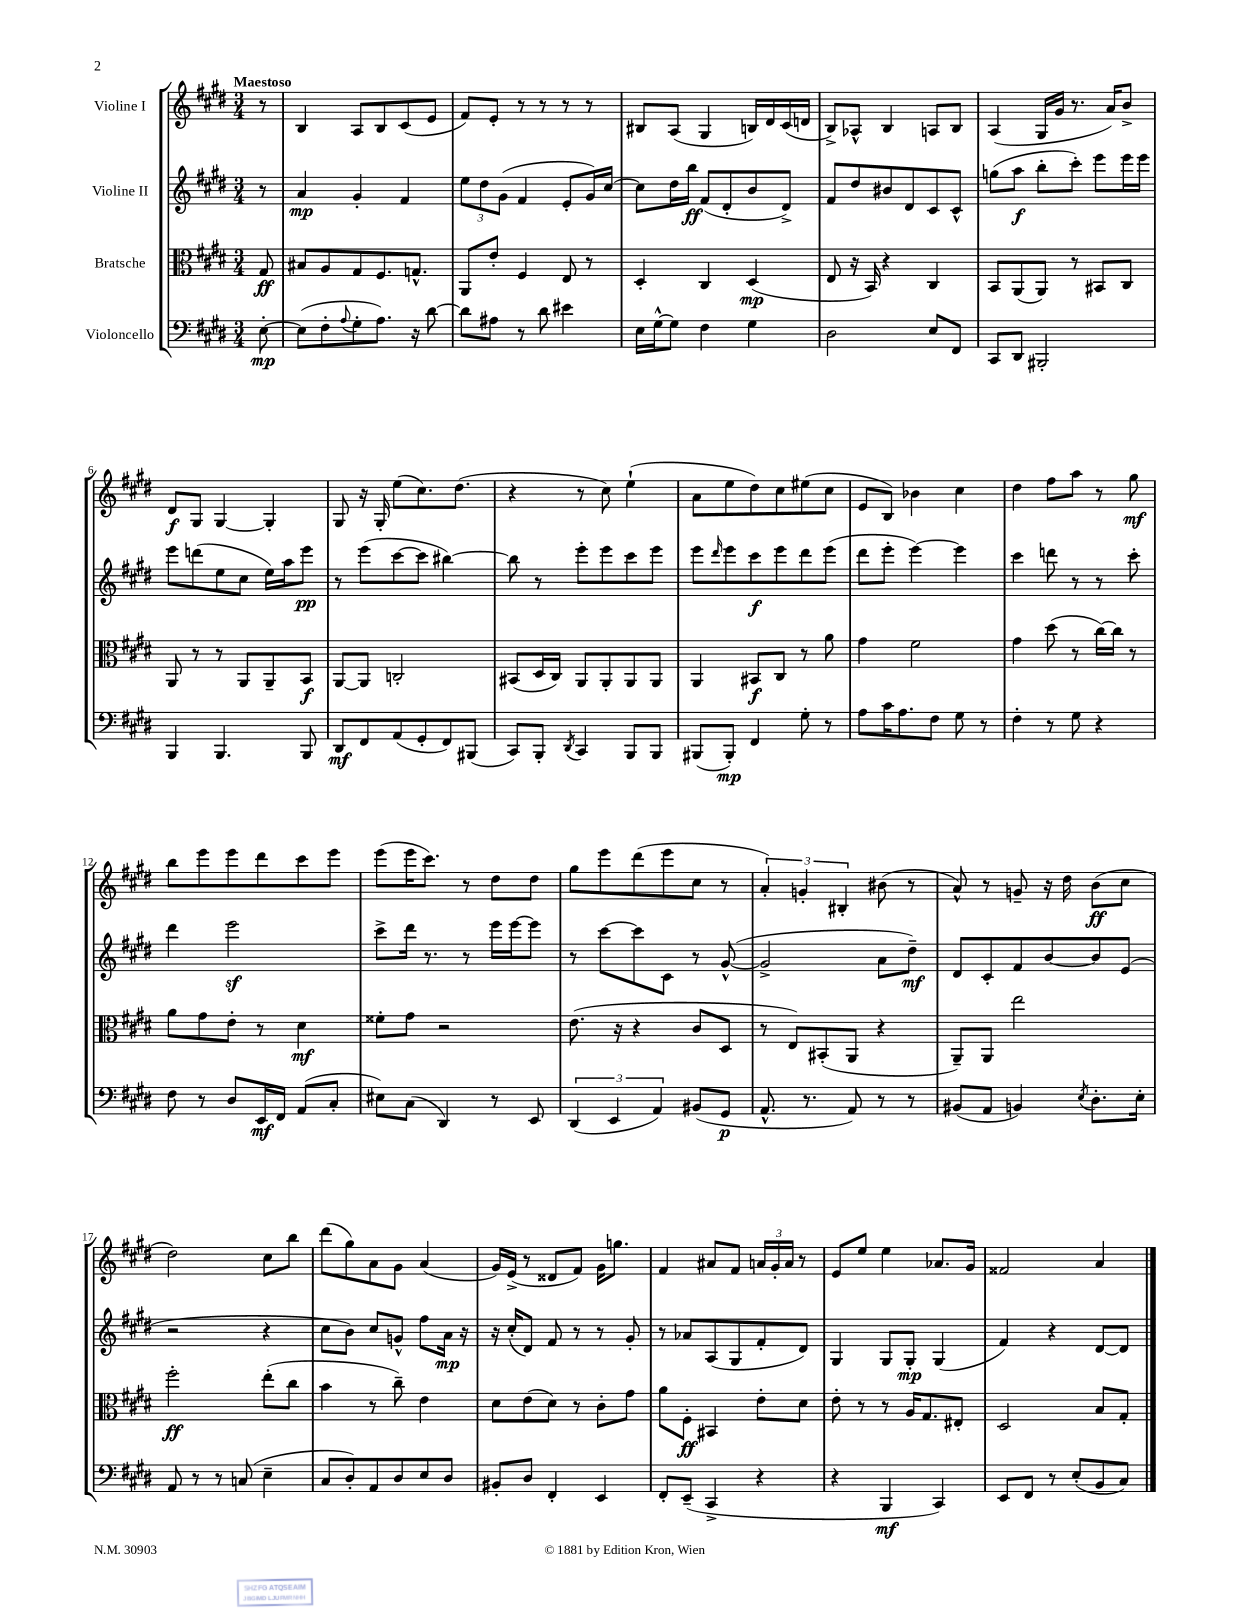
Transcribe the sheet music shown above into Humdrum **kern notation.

**kern	**dynam	**kern	**dynam	**kern	**dynam	**kern	**dynam
*part4	*part4	*part3	*part3	*part2	*part2	*part1	*part1
*staff4	*staff4	*staff3	*staff3	*staff2	*staff2	*staff1	*staff1
*I"Violoncello	*	*I"Bratsche	*	*I"Violine II	*	*I"Violine I	*
*clefF4	*	*clefC3	*	*clefG2	*	*clefG2	*
*k[f#c#g#d#]	*	*k[f#c#g#d#]	*	*k[f#c#g#d#]	*	*k[f#c#g#d#]	*
*M3/4	*	*M3/4	*	*M3/4	*	*M3/4	*
=	=	=	=	=	=	=	=
!	!	!	!	!	!	!LO:TX:a:B:t=Maestoso	!
[8E'\	mp	8G#/	ff	8r	.	8r	.
=1	=1	=1	=1	=1	=1	=1	=1
(8E\L]	.	8B#X/L	.	4a/	mp	4B/	.
8F#'\	.	8A/	.	.	.	.	.
8qqA/	.	.	.	.	.	.	.
8G#'\	.	8G#/	.	4g#'/	.	8A/L	.
8.A\J)	.	8.F#/	.	.	.	8B/	.
.	.	.	.	4f#/	.	(8c#/	.
16r	.	8.Gn^^/J	.	.	.	.	.
[8d#\	.	.	.	.	.	8e/J	.
=2	=2	=2	=2	=2	=2	=2	=2
8d#\L]	.	8AA/L	.	12ee\L	.	8f#/L)	.
.	.	.	.	12dd#\	.	.	.
8A#X\J	.	8e'/J	.	.	.	8e'/J	.
.	.	.	.	(12g#\J	.	.	.
8r	.	4F#/	.	4f#/	.	8r	.
8d#\	.	.	.	.	.	8r	.
4e#X\	.	8E/	.	8e'/L	.	8r	.
.	.	8r	.	16g#/L)	.	8r	.
.	.	.	.	[16cc#/JJ	.	.	.
=3	=3	=3	=3	=3	=3	=3	=3
16E\LL	.	4D#'/	.	8cc#\L]	.	8B#X/L	.
[16G#^^\J	.	.	.	.	.	.	.
8G#\J]	.	.	.	16dd#\L	.	(8A/J	.
.	.	.	.	16bb\JJ	ff	.	.
4F#\	.	4C#/	.	(8f#/L	.	4G#/	.
.	.	.	.	8d#'/	.	.	.
4G#\	.	(4D#/	mp	8b/	.	16Bn/LL)	.
.	.	.	.	.	.	16d#/	.
.	.	.	.	8d#^/J)	.	(16c#/	.
.	.	.	.	.	.	16dn/JJ	.
=4	=4	=4	=4	=4	=4	=4	=4
2D#\	.	8E/	.	8f#/L	.	8B^/L)	.
.	.	16r	.	8dd#/	.	8A-X^^/J	.
.	.	16BB/)	.	.	.	.	.
.	.	4r	.	8b#X/	.	4B/	.
.	.	.	.	8d#/	.	.	.
8E/L	.	4C#/	.	8c#/	.	8An/L	.
8FF#/J	.	.	.	8c#^^/J	.	8B/J	.
=5	=5	=5	=5	=5	=5	=5	=5
8CC#/L	.	8BB/L	.	(8ggn\L	.	(4A/	.
8DD#/J	.	(8AA/	.	8aa\J	f	.	.
2BBB#X'/	.	8AA/J)	.	8bb'\L	.	16G#/LL	.
.	.	.	.	.	.	16g#/JJ	.
.	.	8r	.	8ccc#'\J)	.	8.r	.
.	.	8BB#X/L	.	8eee\L	.	.	.
.	.	.	.	.	.	16a/KL)	.
.	.	8C#/J	.	16eee\L	.	8b^/J	.
.	.	.	.	16eee\JJ	.	.	.
!!LO:LB:g=z
=6	=6	=6	=6	=6	=6	=6	=6
4BBB/	.	8AA/	.	8eee\L	.	8d#/L	f
.	.	8r	.	(8dddn\	.	8G#/J	.
4.BBB/	.	8r	.	8ee\	.	[4G#/	.
.	.	8AA/L	.	8cc#\J	.	.	.
.	.	8AA~/	.	16ee\LL)	.	4G#'/]	.
.	.	.	.	16aa\J	.	.	.
8BBB/	.	8BB/J	f	8eee\J	pp	.	.
=7	=7	=7	=7	=7	=7	=7	=7
8DD#/L	mf	[8AA/L	.	8r	.	8G#/	.
8FF#/	.	8AA/J]	.	(8eee\L	.	16r	.
.	.	.	.	.	.	16G#'/	.
(8AA/	.	2Cn'/	.	[8ccc#\	.	(8ee\L	.
8GG#'/	.	.	.	8ccc#\J]	.	8.cc#\)	.
8FF#/)	.	.	.	[4bb#X\)	.	.	.
.	.	.	.	.	.	(8.dd#\J	.
(8BBB#X/J	.	.	.	.	.	.	.
=8	=8	=8	=8	=8	=8	=8	=8
8CC#/L)	.	(8BB#X/L	.	8bb#\]	.	4r	.
8BBB'/J	.	16D#/L	.	8r	.	.	.
.	.	16C#/JJ)	.	.	.	.	.
8qDD#/	.	.	.	.	.	.	.
4CC#/	.	8AA/L	.	8eee'\L	.	8r	.
.	.	8AA'/	.	8eee\	.	8cc#\)	.
8BBB/L	.	8AA/	.	8ccc#\	.	(4ee`\	.
8BBB/J	.	8AA/J	.	8eee\J	.	.	.
=9	=9	=9	=9	=9	=9	=9	=9
(8BBB#X/L	.	4AA/	.	8eee\L	.	8a\L	.
.	.	.	.	16qqddd#/	.	.	.
8BBB#'/J)	mp	.	.	8eee\	.	8ee\	.
4FF#/	.	8BB#X/L	f	8ccc#\	f	8dd#\)	.
.	.	8C#/J	.	8eee\	.	8cc#\	.
8G#'\	.	8r	.	8ddd#\	.	(8ee#X\	.
8r	.	8a\	.	(8eee\J	.	8cc#\J	.
=10	=10	=10	=10	=10	=10	=10	=10
8A\L	.	4g#\	.	8ddd#\L	.	8e/L	.
16c#\K	.	.	.	8eee'\J	.	8B/J)	.
8.A\	.	.	.	.	.	.	.
.	.	2f#\	.	[4eee\)	.	4b-X\	.
8F#\J	.	.	.	.	.	.	.
8G#\	.	.	.	4eee\]	.	4cc#\	.
8r	.	.	.	.	.	.	.
=11	=11	=11	=11	=11	=11	=11	=11
4F#'\	.	4g#\	.	4ccc#\	.	4dd#\	.
8r	.	(8dd#\	.	8dddn\	.	8ff#\L	.
8G#\	.	8r	.	8r	.	8aa\J	.
4r	.	[16cc#\LL)	.	8r	.	8r	.
.	.	16cc#\JJ]	.	.	.	.	.
.	.	8r	.	8ccc#'\	.	8gg#\	mf
!!LO:LB:g=z
=12	=12	=12	=12	=12	=12	=12	=12
8F#\	.	8a\L	.	4ddd#\	.	8bb\L	.
8r	.	8g#\	.	.	.	8eee\	.
8D#/L	.	8e'\J	.	2eeez\	.	8eee\	.
16EE/L	mf	8r	.	.	.	8ddd#\	.
16FF#/JJ	.	.	.	.	.	.	.
(8AA/L	.	4d#\	mf	.	.	8ccc#\	.
8C#'/J	.	.	.	.	.	8eee\J	.
=13	=13	=13	=13	=13	=13	=13	=13
8E#X\L)	.	8f##X'\L	.	8ccc#^\L	.	(8eee\L	.
(8C#\J	.	8g#\J	.	16ddd#\Jk	.	16eee\K	.
.	.	.	.	8.r	.	8.ccc#\J)	.
4DD#/)	.	2r	.	.	.	.	.
.	.	.	.	8r	.	8r	.
8r	.	.	.	16eee\LL	.	8dd#\L	.
.	.	.	.	[16eee\J	.	.	.
8EE/	.	.	.	8eee\J]	.	8dd#\J	.
=14	=14	=14	=14	=14	=14	=14	=14
(6DD#/	.	(8.e\	.	8r	.	8gg#\L	.
.	.	.	.	[8ccc#\L	.	8eee\	.
6EE/	.	.	.	.	.	.	.
.	.	16r	.	.	.	.	.
.	.	4r	.	8ccc#\]	.	(8ddd#\	.
6AA/)	.	.	.	.	.	.	.
.	.	.	.	8c#\J	.	8eee\	.
(8BB#X/L	.	8c#/L	.	8r	.	8cc#\J	.
8GG#/J	p	8D#/J	.	([8g#^^/	.	8r	.
=15	=15	=15	=15	=15	=15	=15	=15
8.AA^^/	.	8r	.	2g#^/]	.	6a'/)	.
.	.	8E/L)	.	.	.	.	.
.	.	.	.	.	.	6gn'/	.
8.r	.	.	.	.	.	.	.
.	.	(8BB#X'/	.	.	.	.	.
.	.	.	.	.	.	6B#X'/	.
8AA/)	.	8AA/J	.	.	.	.	.
8r	.	4r	.	8a\L	.	(8b#X\	.
8r	.	.	.	8dd#~\J)	mf	8r	.
=16	=16	=16	=16	=16	=16	=16	=16
(8BB#X/L	.	8AA~/L)	.	8d#/L	.	8a^^/)	.
8AA/J	.	8AA/J	.	8c#'/	.	8r	.
4BBn/)	.	2ee\	.	8f#/	.	8gn~/	.
.	.	.	.	[8b/	.	16r	.
.	.	.	.	.	.	16dd#\	.
8qE/	.	.	.	.	.	.	.
8.D#'\L	.	.	.	8b/]	.	(8b\L	ff
.	.	.	.	(8e/J	.	8cc#\J	.
16E'\Jk	.	.	.	.	.	.	.
!!LO:LB:g=z
=17	=17	=17	=17	=17	=17	=17	=17
8AA/	.	2ff#'\	ff	2r	.	2dd#\)	.
8r	.	.	.	.	.	.	.
8r	.	.	.	.	.	.	.
(8Cn/	.	.	.	.	.	.	.
4E~\	.	(8ee'\L	.	4r	.	8cc#\L	.
.	.	8cc#\J	.	.	.	8bb\J	.
=18	=18	=18	=18	=18	=18	=18	=18
8C#/L	.	4b\	.	8cc#\L	.	(8ddd#\L	.
8D#'/)	.	.	.	8b\J)	.	8gg#\)	.
8AA/	.	8r	.	8cc#/L	.	8a\	.
8D#/	.	8cc#~\)	.	8gn^^/J	.	8g#\J	.
8E/	.	4e\	.	8ff#\L	.	(4a/	.
8D#/J	.	.	.	16a\Jk	mp	.	.
.	.	.	.	16r	.	.	.
=19	=19	=19	=19	=19	=19	=19	=19
8BB#X'/L	.	8d#\L	.	16r	.	16g#/LL)	.
.	.	.	.	(16cc#'/KL	.	(16e^/JJ	.
8D#/J	.	(8e\	.	8d#/J)	.	8r	.
4FF#'/	.	8d#\J)	.	8f#/	.	8d##X/L	.
.	.	8r	.	8r	.	8f#/J)	.
4EE/	.	8c#'\L	.	8r	.	16g#\KL	.
.	.	.	.	.	.	8.ggn\J	.
.	.	8g#\J	.	8g#'/	.	.	.
=20	=20	=20	=20	=20	=20	=20	=20
8FF#'/L	.	8a\L	.	8r	.	4f#/	.
(8EE~/J	.	8F#'\J	ff	8a-X/L	.	.	.
4CC#^/	.	4BB#X/	.	(8A/	.	8a#X/L	.
.	.	.	.	8G#/	.	8f#/J	.
4r	.	8e'\L	.	8f#'/	.	24an/LL	.
.	.	.	.	.	.	24g#'/	.
.	.	.	.	.	.	24a/JJ	.
.	.	8d#\J	.	8d#/J)	.	8r	.
=21	=21	=21	=21	=21	=21	=21	=21
4r	.	8e'\	.	4G#/	.	8e/L	.
.	.	8r	.	.	.	8ee/J	.
4BBB/	mf	8r	.	8G#/L	.	4ee\	.
.	.	16A/KL	.	8G#'/J	mp	.	.
.	.	8.G#/	.	.	.	.	.
4CC#/)	.	.	.	(4G#/	.	8.a-X/L	.
.	.	8E#X'/J	.	.	.	.	.
.	.	.	.	.	.	16g#/Jk	.
=22	=22	=22	=22	=22	=22	=22	=22
8EE/L	.	2D#/	.	4f#/)	.	2f##X/	.
8FF#/J	.	.	.	.	.	.	.
8r	.	.	.	4r	.	.	.
(8E'/L	.	.	.	.	.	.	.
8BB/	.	8B/L	.	[8d#/L	.	4a/	.
8C#/J)	.	8G#'/J	.	8d#/J]	.	.	.
==	==	==	==	==	==	==	==
*-	*-	*-	*-	*-	*-	*-	*-
